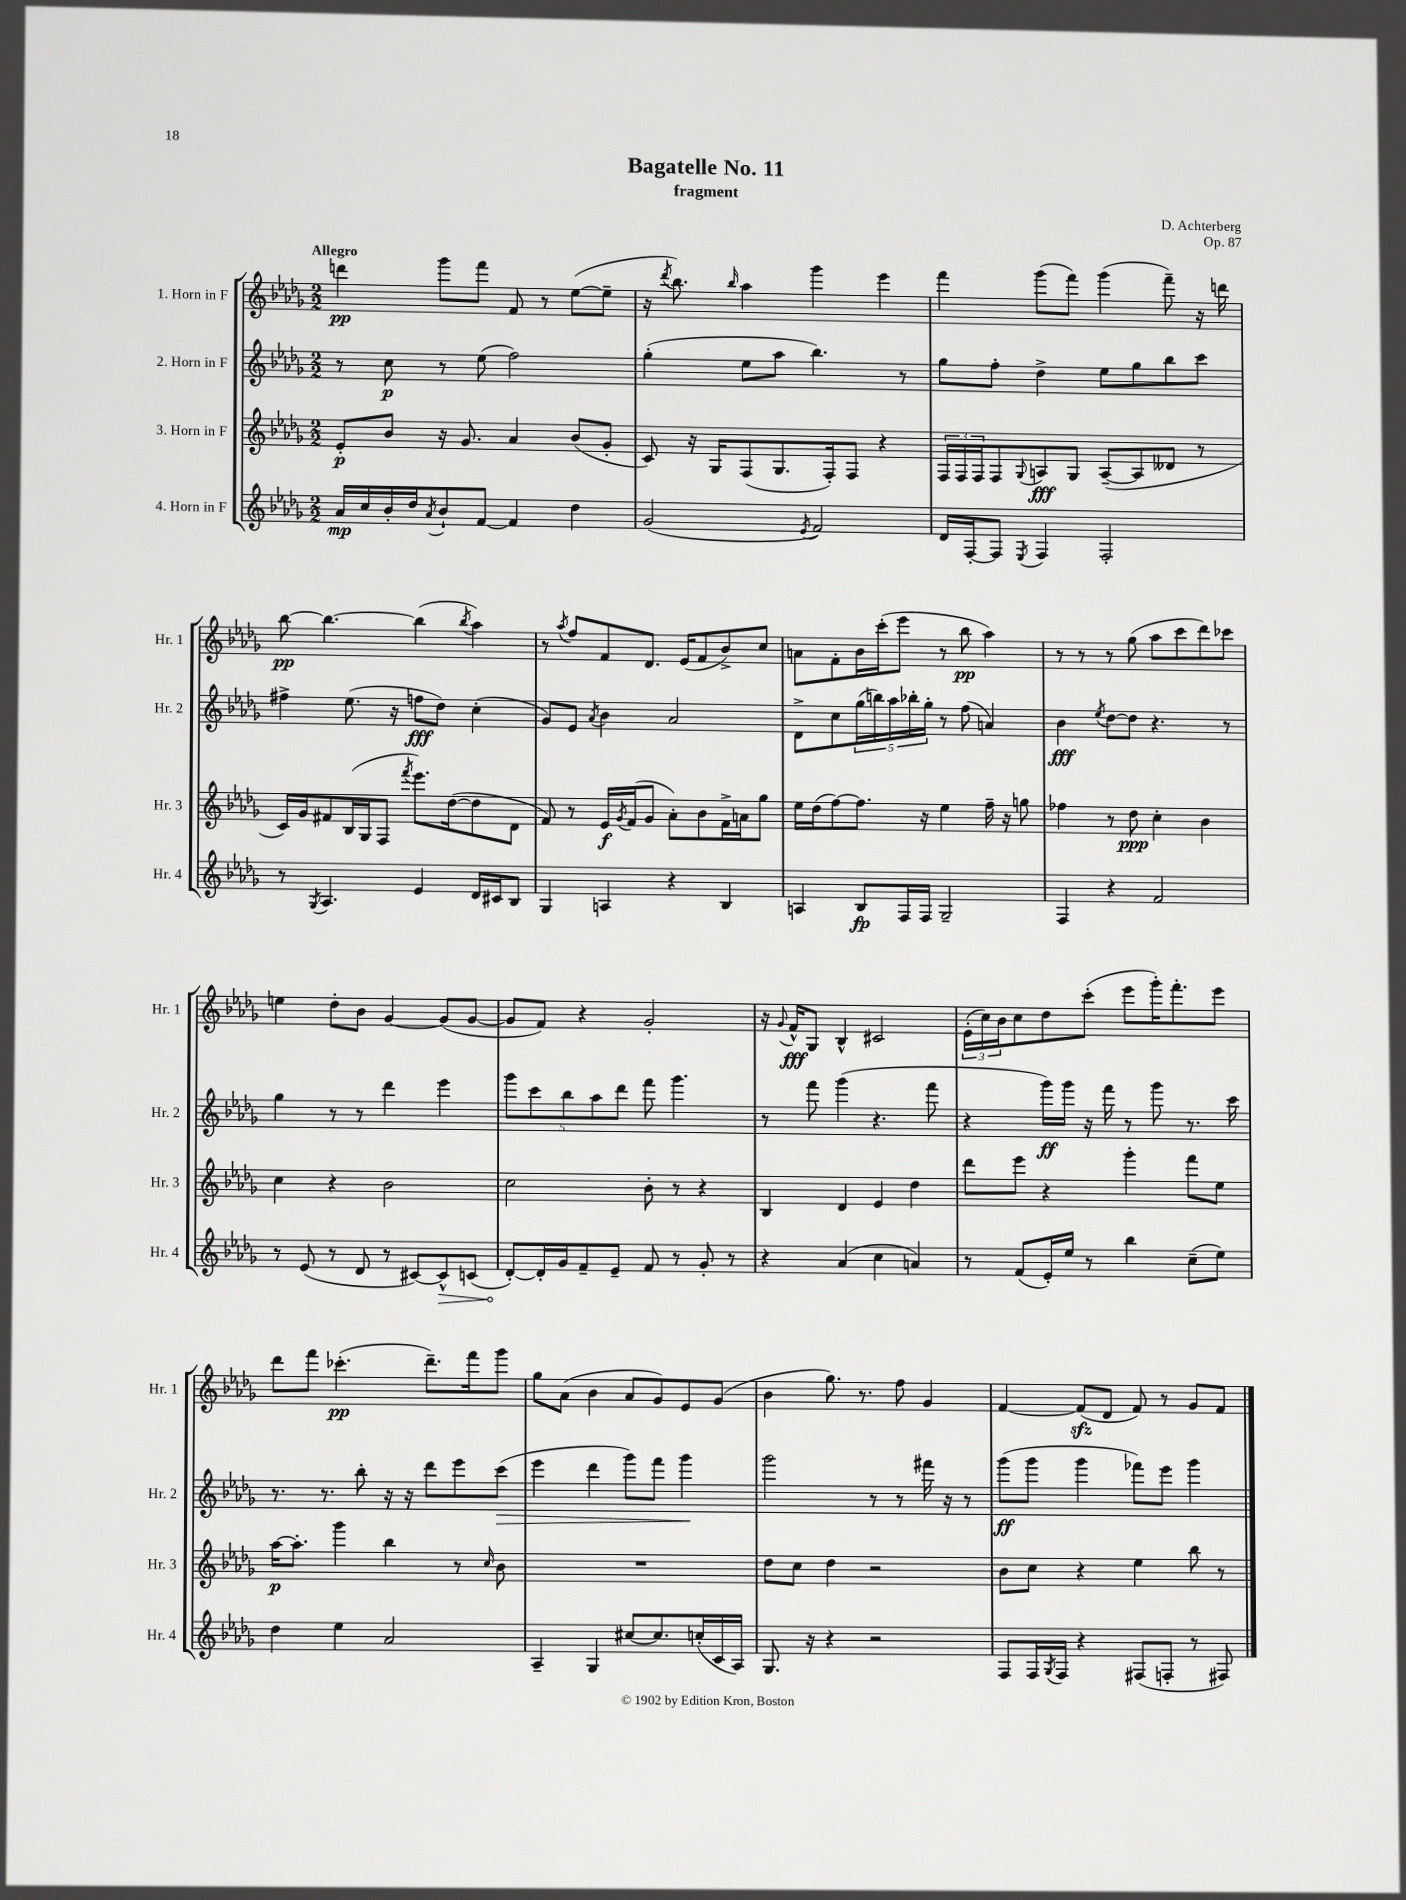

**kern	**kern	**kern	**kern
*staff4	*staff3	*staff2	*staff1
*clefG2	*clefG2	*clefG2	*clefG2
*k[b-e-a-d-g-]	*k[b-e-a-d-g-]	*k[b-e-a-d-g-]	*k[b-e-a-d-g-]
*M2/2	*M2/2	*M2/2	*M2/2
16a-	8e-'	8r	4ddd
16cc	.	.	.
16b-'	8b-	8cc	.
16dd-	.	.	.
8qa-	.	.	.
8b-`	16r	8r	8ggg-
.	8.g-	.	.
[8f	.	(8ee-	8fff
4f]	4a-	2ff)	8f
.	.	.	8r
4dd-	(8b-	.	([8ee-
.	8g-'	.	8ee-~]
=	=	=	=
(2g-	8c)	(4gg-'	16r
.	.	.	8qddd-
.	.	.	8.bb-)
.	16r	.	.
.	16G-	.	.
.	.	.	16qqbb-
.	(8F	8ee-	4aa-
.	8.G-	8aa-	.
8qe-	.	.	.
2f)	.	4.bb-)	4ggg-
.	16F')	.	.
.	8F	.	.
.	4r	.	4eee-
.	.	8r	.
=	=	=	=
16d-	24F	8gg-	4fff
.	24F	.	.
[16F'	.	.	.
.	24F	.	.
8F]	8F	8ff'	.
8qE-	8qqG-	.	.
4F	8A	4dd-^	(8ggg-
.	8G-	.	8fff)
2F'	([8A~	8ee-	(4ggg-
.	8A]	8gg-	.
.	8d--	8bb-	8fff~)
.	8r	8ccc	16r
.	.	.	16ddd
=	=	=	=
8r	16c)	4ff#^	[8bb-
.	16g-	.	.
8qG-	.	.	.
4.A-	8f#	.	4.bb-_
.	(16B-	(8.ee-	.
.	16G-	.	.
.	8F	.	.
.	.	16r	.
.	8qfff	.	.
4e-	8.eee-)	8ff	(4bb-]
.	.	8dd-)	.
.	([16dd-	.	.
.	.	.	8qbb-
16d-	8dd-]	(4cc'	4aa-)
16c#	.	.	.
8B-	8d-	.	.
=	=	=	=
4G-	8f)	8g-)	8r
.	.	.	8qaa-
.	8r	8e-	8ff
.	.	8qa-	.
4A	16e-	4b-	8f
.	8qg-	.	.
.	(16f	.	.
.	8g-	.	8.d-
4r	8a-')	2a-	.
.	.	.	(16e-
.	8b-	.	8f
4B-	16f^	.	8b-^)
.	16a	.	.
.	8gg-	.	8cc
=	=	=	=
4A	16ee-	8d-^	8a
.	(16dd-	.	.
.	[8ff)	8cc	8f'
8B-	8.ff]	(20gg-	16b-
.	.	20bb)	.
.	.	.	(16ccc'
.	.	20aa-	.
16F	.	.	8eee-
.	.	20bb-'	.
16F	16r	.	.
.	.	20gg-'	.
2G-~	4ee-	8r	8r
.	.	(8ff	8bb-
.	16ff~	4a)	4aa-)
.	16r	.	.
.	8gg	.	.
=	=	=	=
4F	4ff-	4b-	8r
.	.	.	8r
.	.	8qee-	.
4r	8r	[8dd-	8r
.	8dd-	8dd-]	(8gg-
2f	4cc'	4.r	8aa-
.	.	.	8ccc
.	4b-	.	8ddd-)
.	.	8r	8ccc-
=	=	=	=
8r	4cc	4gg-	4ee
(8e-	.	.	.
8r	4r	8r	8dd-'
8d-	.	8r	8b-
8r	2b-	4ddd-	[4g-
[8c#)	.	.	.
8c#^^]	.	4eee-	(8g-]
(8c	.	.	[8g-
=	=	=	=
[8d-')	2cc	10ggg-	8g-]
.	.	10ccc	.
16d-']	.	.	8f)
16g-	.	.	.
.	.	10bb-	.
8f~	.	.	4r
.	.	10aa-	.
8e-~	.	.	.
.	.	10ddd-	.
8f	8b-'	8fff	2g-'
8r	8r	4.ggg-	.
8g-'	4r	.	.
8r	.	.	.
=	=	=	=
4r	4B-	8r	16r
.	.	.	8qqg-
.	.	.	16f^^
.	.	8fff	8G-
(4a-	4d-	(4ggg-	4B-^^
4cc	4e-	4.r	2c#
4a)	4dd-	.	.
.	.	8fff	.
=	=	=	=
8r	8ddd-	4r	(24e-'
.	.	.	24cc)
.	.	.	24b-
(8f	8eee-	.	8cc
16e-')	4r	16ggg-)	8dd-
16ee-	.	16ggg-	.
8r	.	16r	(8ccc'
.	.	16fff	.
4bb-	4ggg-'	8r	8eee-
.	.	8ggg-	16ggg-')
.	.	.	8.fff'
(8cc~	8fff	8.r	.
8ee-)	8ee-	.	8eee-
.	.	16ccc	.
=	=	=	=
4dd-	[16aa-	8.r	8ddd-
.	8.aa-']	.	.
.	.	.	8fff
.	.	8.r	.
4ee-	4ggg-	.	(4.ccc-'
.	.	8bb-'	.
2a-	4bb-	16r	.
.	.	16r	.
.	.	8ddd-	8.ddd-~)
.	8r	8eee-	.
.	.	.	16fff
.	16qqcc	.	.
.	8b-	(8ccc	8ggg-
=	=	=	=
4A-~	1r	4eee-	8gg-
.	.	.	(8a-
4G-	.	4ddd-	4b-
[8cc#	.	8ggg-)	8a-
8.cc#]	.	8fff	8g-)
.	.	4ggg-	8e-
(16cc'	.	.	.
16c	.	.	(8g-
16A-)	.	.	.
=	=	=	=
8.G-	8dd-	2ggg-	4b-
.	8cc	.	.
16r	.	.	.
4r	4dd-	.	8.gg-)
.	.	.	8.r
2r	2r	8r	.
.	.	8r	8ff
.	.	16fff#	4g-
.	.	16r	.
.	.	8r	.
=	=	=	=
8F	8b-	(8ggg-	[4f
16F	8cc	8ggg-	.
8qG-	.	.	.
16F	.	.	.
4r	4r	4ggg-	(8f]
.	.	.	8d-
(8F#	4ee-	8fff-)	8f)
8F'	.	8eee-	8r
8r	8bb-	4ggg-	8g-
8F#)	8r	.	8f
==	==	==	==
*-	*-	*-	*-
